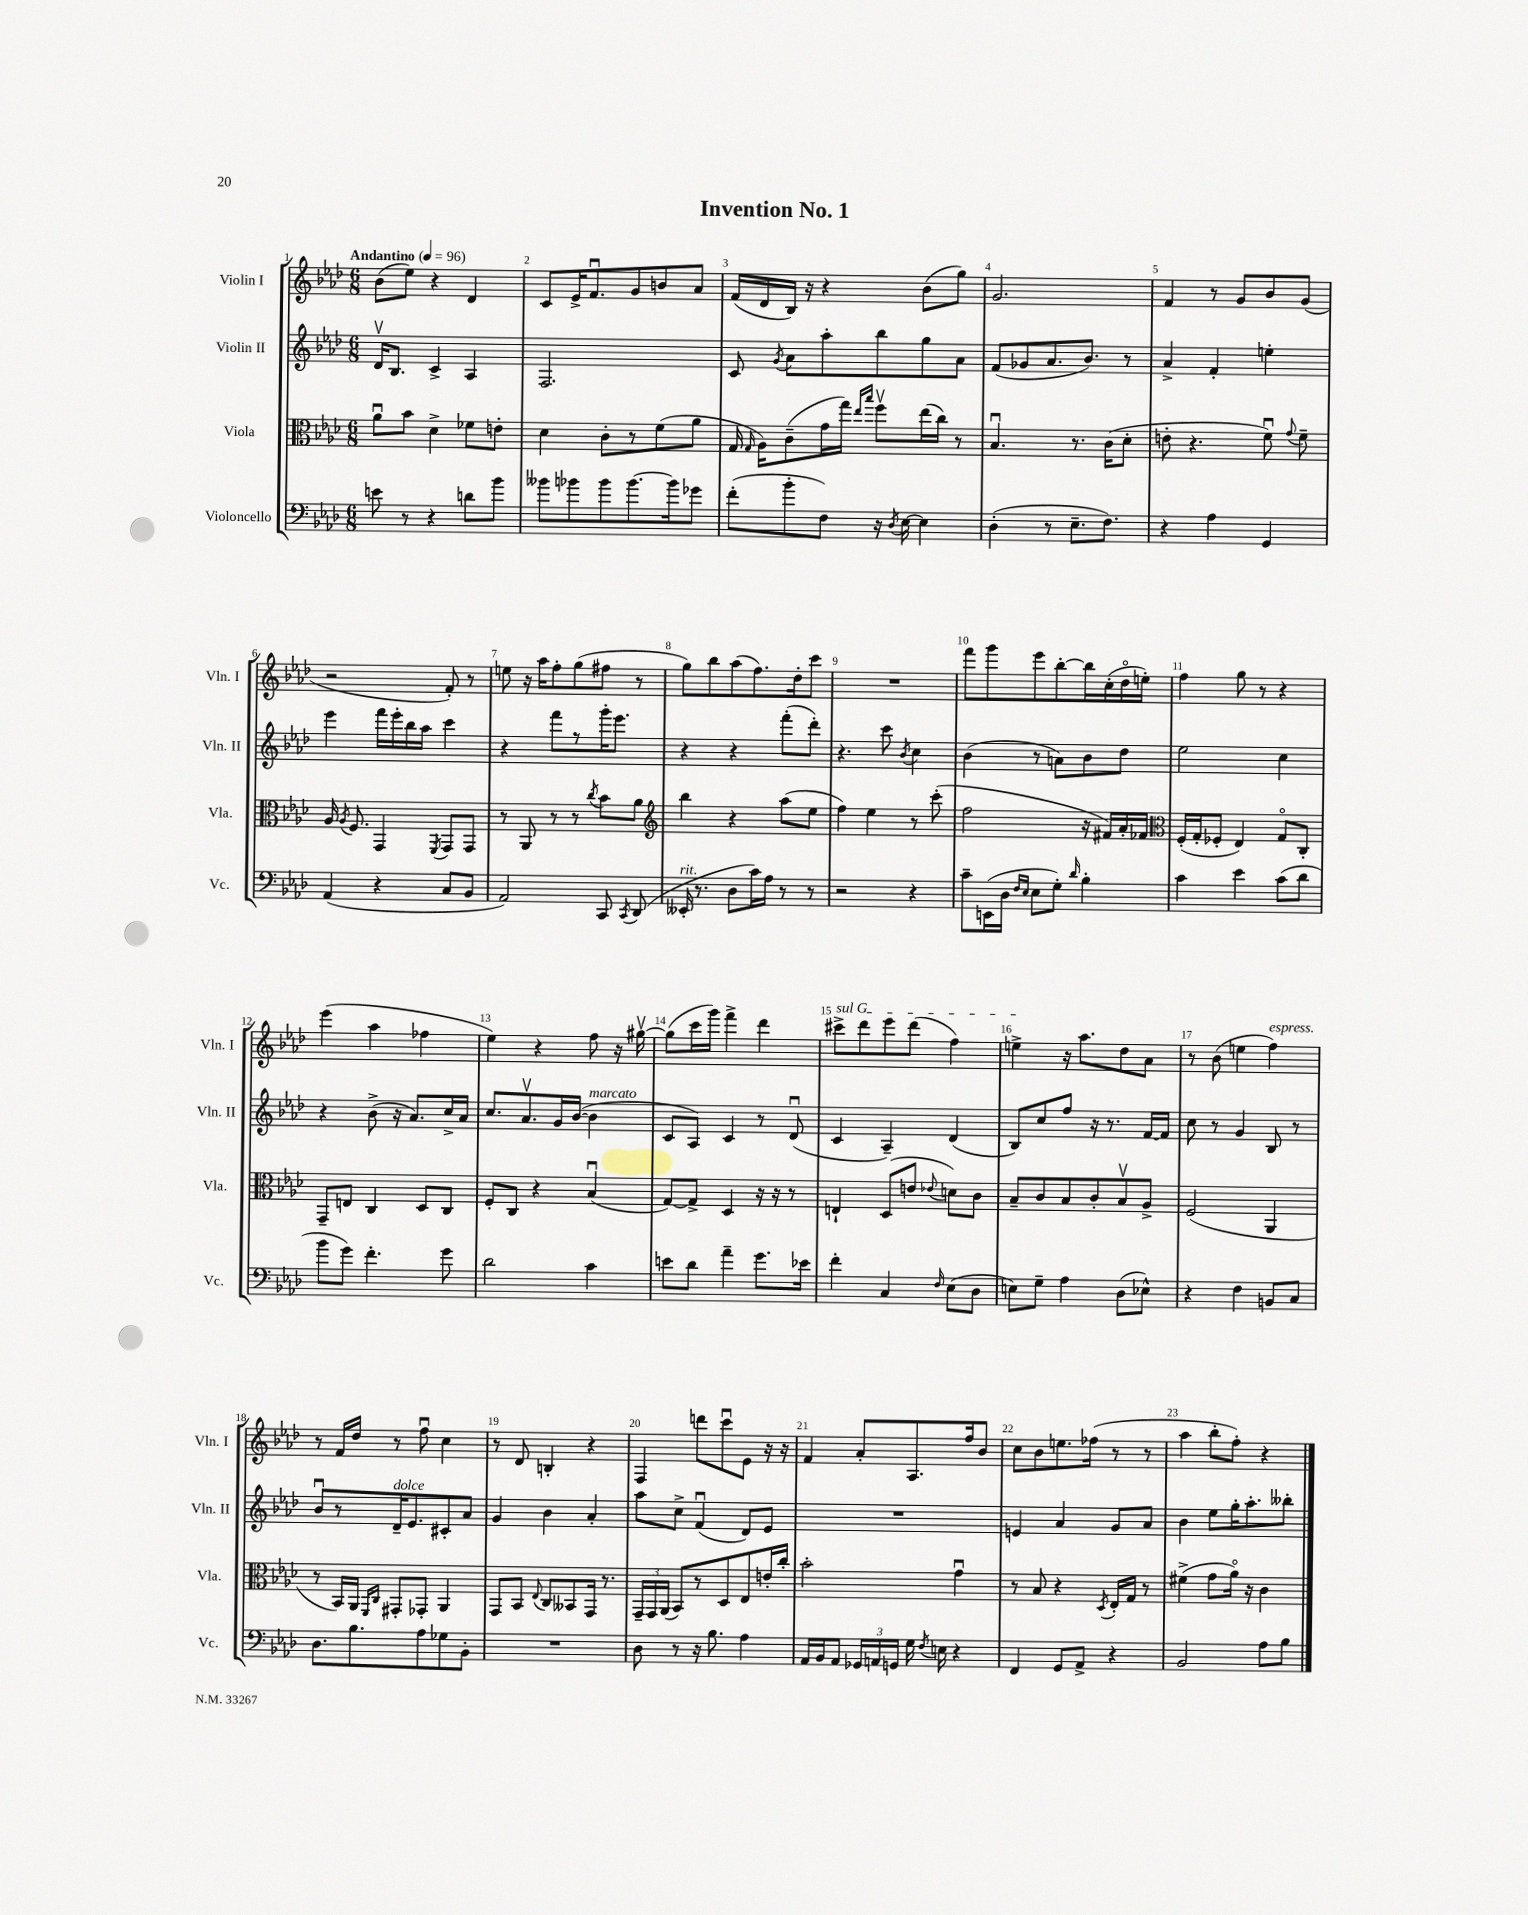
\header { title = "Invention No. 1" }
<<
\new StaffGroup <<
\new Staff = "s0" \with { instrumentName = "Violin I" shortInstrumentName = "Vln. I" } {
    \clef treble \key aes \major \numericTimeSignature \time 6/8 \tempo "Andantino" 4 = 96
    \autoBeamOff bes'8[( ees''8]) r4 des'4 |
    c'8[ ees'16-> f'8.\downbow g'8 b'8 aes'8] |
    f'16[( des'16 bes16]) r16 r4 bes'8[( g''8]) |
    g'2. |
    f'4 r8 g'8[ bes'8 g'8]( |
    r2 f'8-.) r8 |
    e''8 r16 aes''16[ f''8-. g''8( fis''8] r8 |
    g''8[) bes''8 aes''8( f''8.) des''16-. c'''8] |
    R2. |
    f'''8[ g'''8 ees'''8 bes''8~-. bes''16 c''16-.( des''16\flageolet e''16]-.) |
    f''4 g''8 r8 r4 |
    ees'''4( aes''4 fes''4 |
    ees''4) r4 f''8 r16 gis''16~\upbow |
    gis''8[( c'''16 g'''16]) f'''4-> des'''4 |
    \once \override TextSpanner.bound-details.left.text = \markup { \italic "sul G" } cis'''8[->\startTextSpan des'''8 ees'''8 des'''8]( f''4) |
    e''4->\stopTextSpan r16 aes''8.[ des''8 aes'8] |
    r8 bes'8( e''4 f''4^\markup { \italic "espress." }) |
    r8 f'16[ des''16] r8 f''8\downbow c''4 |
    r8 des'8 b4-. r4 |
    f4 d'''8[ c'''8\downbow ees'8] r16 r16 |
    f'4 aes'8[-. aes8. f''16 bes'8] |
    c''8[ bes'8 e''8. fes''16]( r8 r8 |
    aes''4 bes''8[-. f''8]-.) r4 \bar "|." |
}
\new Staff = "s1" \with { instrumentName = "Violin II" shortInstrumentName = "Vln. II" } {
    \clef treble \key aes \major \numericTimeSignature \time 6/8
    \autoBeamOff des'16[\upbow bes8.] c'4-> aes4 |
    f2. |
    c'8 \acciaccatura { g'8 } aes'8[ aes''8-. bes''8 g''8 aes'8] |
    f'8[( ges'8 aes'8. bes'8.]) r8 |
    aes'4-> f'4-. e''4-. |
    ees'''4 f'''16[ ees'''16-. bes''16 aes''16] c'''4 |
    r4 f'''8[ r8 g'''16-. ees'''8.] |
    r4 r4 f'''8[-.( des'''8]-.) |
    r4. c'''8 \acciaccatura { bes'8 } c''4 |
    bes'4( r8 a'8[) bes'8 des''8] |
    ees''2 c''4 |
    r4 bes'8->( r16 aes'8.[) c''16-> aes'16] |
    c''8.[ aes'8.\upbow g'16 bes'16]~( bes'4^\markup { \italic "marcato" } |
    c'8[ aes8]) c'4 r8 des'8\downbow( |
    c'4 aes4--) des'4( |
    bes8[) c''8 f''8] r16 r8. f'16[~ f'16] |
    c''8 r8 g'4 bes8 r8 |
    bes'8[\downbow r8 des'16--^\markup { \italic "dolce" } ees'8. cis'8-. aes'8] |
    g'4 bes'4 aes'4-. |
    aes''8[ c''8]-> f'4\downbow( des'8[) ees'8] |
    R2. |
    e'4 aes'4 g'8[ aes'8] |
    bes'4 ees''8[ g''16-. aes''8.-. beses''8]-. \bar "|." |
}
\new Staff = "s2" \with { instrumentName = "Viola" shortInstrumentName = "Vla." } {
    \clef alto \key aes \major \numericTimeSignature \time 6/8
    \autoBeamOff aes'8[\downbow bes'8] des'4-> fes'8[ e'8]-. |
    des'4 c'8[-. r8 f'8( aes'8] |
    g16 \grace { g16 } aes16[) c'8--( g'16 g''16]) \grace { ees''16[ bes''16] } f''8[\upbow ees''16( c''16]) r8 |
    bes4.\downbow r8. c'16[( des'8]-. |
    e'8-. r4. f'8\downbow) \appoggiatura { g'8 } f'8-- |
    aes16 \acciaccatura { aes8 } f8. g,4 \acciaccatura { f,8 } g,8[ g,8] |
    r8 aes,8 r8 r8 \acciaccatura { c''8 } bes'8[ aes'8] |
    \clef treble bes''4 r4 aes''8[( ees''8] |
    f''4) ees''4 r8 c'''8-.( |
    f''2 r16 fis'16[) aes'16-. fes'16] |
    \clef alto f16[-.( g16-. fes8]-. ees4) g8[\flageolet c8]-. |
    g,8[-- e8] c4 des8[ c8] |
    f8[-. c8] r4 bes4\downbow( |
    g8[~) g8]-> des4 r16 r16 r8 |
    e4-! des8[( e'8] \appoggiatura { ees'8 } d'8[) c'8] |
    bes8[-- c'8 bes8 c'8-. bes8\upbow aes8]-> |
    f2( aes,4 |
    r8 bes,16[) aes,16] \grace { f,16[ c16] } gis,8[-. ges,8]-. aes,4 |
    g,8[ bes,8] \appoggiatura { ees8 } c8[ beses,8 g,16] r8. |
    \tuplet 3/2 { g,16[-- g,16 aes,16]( } bes,8[) r8 des8 ees8 e'16-. c''16]-. |
    bes'2-. g'4\downbow |
    r8 bes8 r4 \acciaccatura { des8 } ees16[-. g16] r8 |
    fis'4->( g'8[ aes'16]\flageolet) r16 c'4 \bar "|." |
}
\new Staff = "s3" \with { instrumentName = "Violoncello" shortInstrumentName = "Vc." } {
    \clef bass \key aes \major \numericTimeSignature \time 6/8
    \autoBeamOff e'8 r8 r4 d'8[ bes'8] |
    beses'8[ bes'8 bes'8 bes'8.~ bes'16 ges'8] |
    f'8[-.( bes'8-. f8]) r16 \acciaccatura { des8 } ees16~ ees4 |
    des4-.( r8 ees8.[-- f8.]) |
    r4 aes4 g,4 |
    aes,4( r4 c8[ bes,8] |
    aes,2) c,8 \acciaccatura { c,8 } des,8( |
    eeses,16-.^\markup { \italic "rit." } r8. des8[ c'16) aes16] r8 r8 |
    r2 r4 |
    c'8[-- e,16( des16] \grace { f16[ ees16] } ees8[ g8]-.) \grace { des'16 } bes4-. |
    c'4 ees'4 c'8[( des'8] |
    bes'8[ g'8]) f'4.-. g'8 |
    des'2 c'4 |
    e'8[ des'8] aes'4-- g'8.[ ees'16] |
    f'4-. c4 \grace { f16 } ees8[( des8] |
    e8[) g8]-- aes4 des8[( ees8]-^) |
    r4 f4 b,8[ c8] |
    des8.[ bes8. aes8 ges8 bes,8]-. |
    R2. |
    des8 r8 r16 bes8. aes4 |
    aes,16[ bes,16 aes,8] \tuplet 3/2 { ges,16[ a,16 g,16] } g16 \acciaccatura { f8 } e16 r4 |
    f,4 g,8[ aes,8]-> r4 |
    bes,2 aes8[ bes8] \bar "|." |
}
>>
>>
\layout { \context { \Score \override BarNumber.break-visibility = ##(#f #t #t) barNumberVisibility = #all-bar-numbers-visible } }
